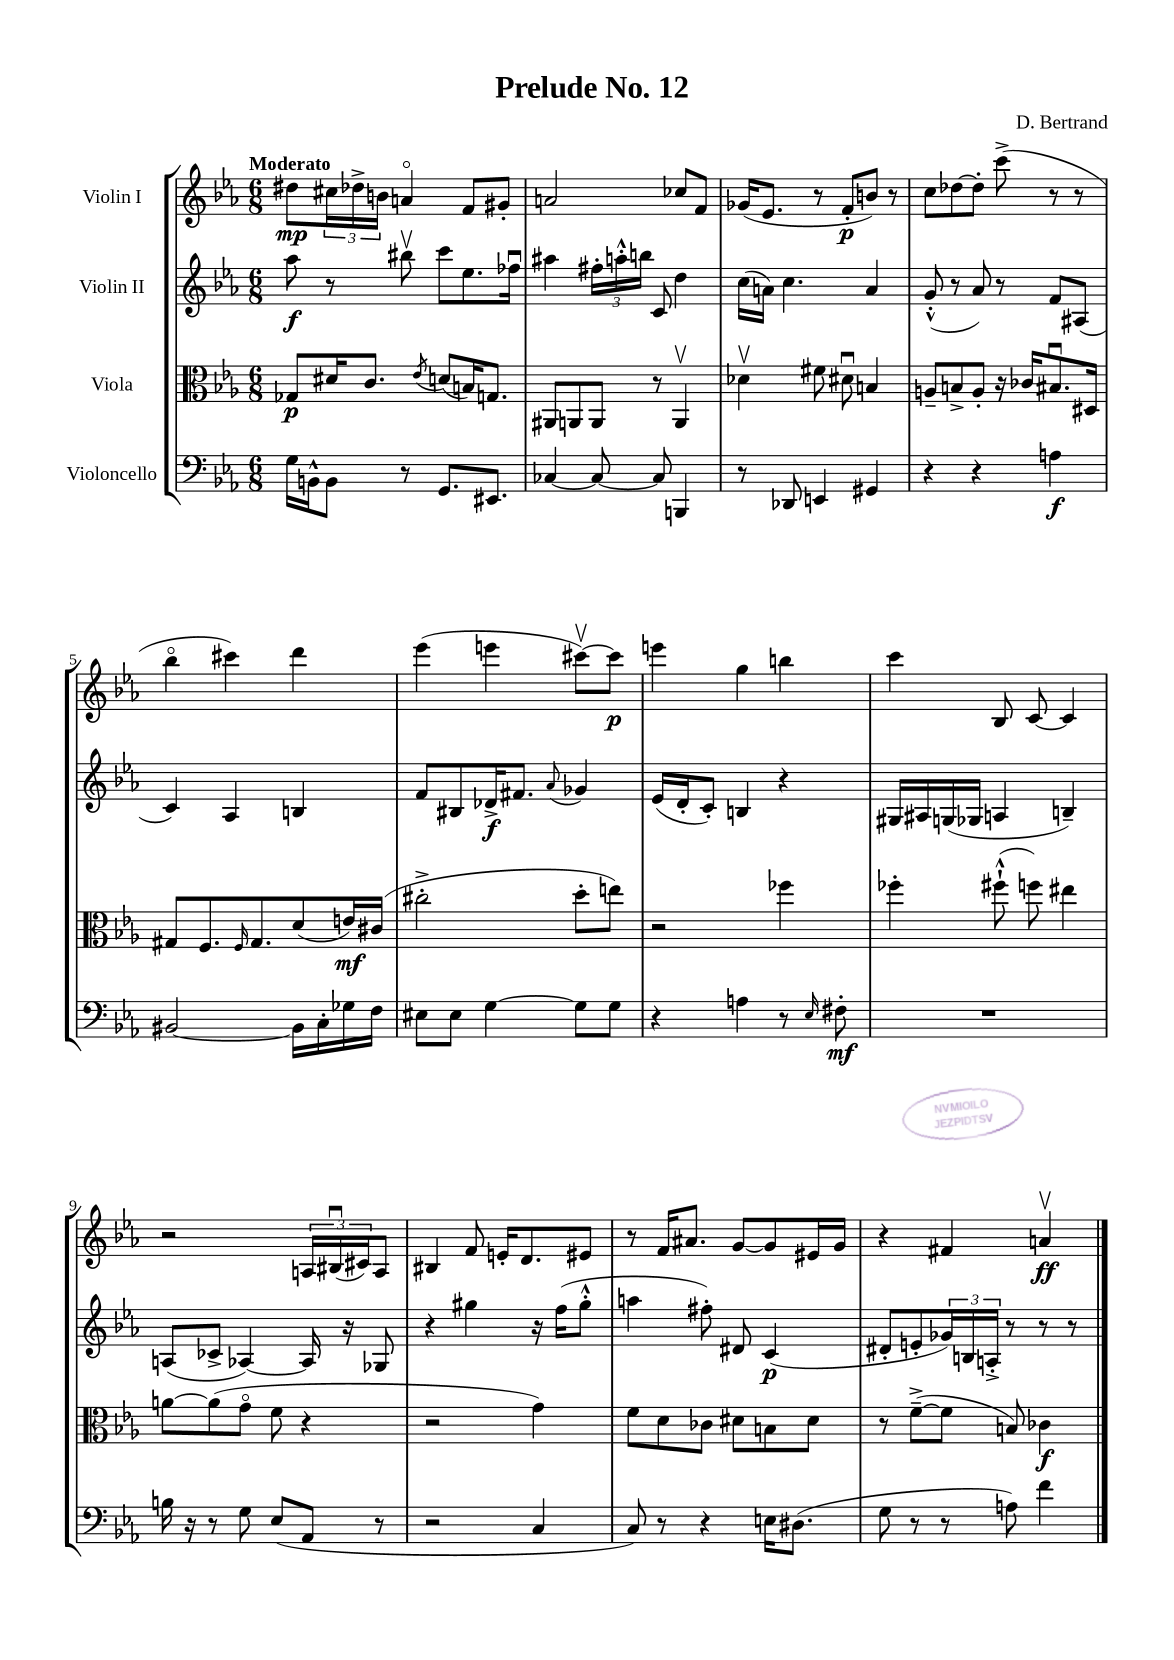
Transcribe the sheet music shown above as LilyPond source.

\header { title = "Prelude No. 12" composer = "D. Bertrand" }
<<
\new StaffGroup <<
\new Staff = "s0" \with { instrumentName = "Violin I" } {
    \clef treble \key ees \major \numericTimeSignature \time 6/8 \tempo "Moderato"
    dis''8\mp \tuplet 3/2 { cis''16 des''16-> b'16 } a'4\flageolet f'8 gis'8-. |
    a'2 ces''8 f'8 |
    ges'16( ees'8. r8 f'8-.\p b'8) r8 |
    c''8 des''8~ des''8-. c'''8->( r8 r8 |
    bes''4\flageolet cis'''4) d'''4 |
    ees'''4( e'''4 cis'''8~\upbow) cis'''8\p |
    e'''4 g''4 b''4 |
    c'''4 bes8 c'8~ c'4 |
    r2 \tuplet 3/2 { a16 bis16\downbow( cis'16) } a8 |
    bis4 f'8 e'16-. d'8. eis'8 |
    r8 f'16 ais'8. g'8~ g'8 eis'16 g'16 |
    r4 fis'4 a'4\upbow\ff \bar "|." |
}
\new Staff = "s1" \with { instrumentName = "Violin II" } {
    \clef treble \key ees \major \numericTimeSignature \time 6/8
    aes''8\f r8 bis''8\upbow c'''8 ees''8. fes''16\downbow |
    ais''4 \tuplet 3/2 { fis''16-. a''16-.-^ b''16 } c'8 d''4 |
    c''16( a'16) c''4. a'4 |
    g'8-.-^( r8 aes'8) r8 f'8 ais8( |
    c'4) aes4 b4 |
    f'8 bis8 des'16->\f fis'8. \appoggiatura { aes'8 } ges'4 |
    ees'16( d'16-. c'8-.) b4 r4 |
    gis16 ais16 g16( ges16 a4 b4--) |
    a8( ces'8-> aes4~) aes16 r16 ges8 |
    r4 gis''4 r16 f''16( gis''8-.-^ |
    a''4 fis''8-.) dis'8 c'4\p( |
    dis'8-. e'8-. \tuplet 3/2 { ges'16) b16 a16-.-> } r8 r8 r8 \bar "|." |
}
\new Staff = "s2" \with { instrumentName = "Viola" } {
    \clef alto \key ees \major \numericTimeSignature \time 6/8
    ges8\p dis'16 c'8. \acciaccatura { ees'8 } d'8( b16) g8. |
    ais,8 a,8 a,8 r8 a,4\upbow |
    des'4\upbow fis'8 dis'8\downbow b4 |
    a8-- b8-> a8-. r16 ces'16 bis8.\downbow dis16 |
    gis8 f8. \grace { f16 } gis8. d'8( e'16\mf) cis'16( |
    cis''2-.-> d''8-. e''8) |
    r2 fes''4 |
    fes''4-. fis''8-!-^( f''8) eis''4 |
    a'8~ a'8( g'8\flageolet f'8 r4 |
    r2 g'4) |
    f'8 d'8 ces'8 dis'8 b8 dis'8 |
    r8 f'8~--->( f'8 b8) ces'4\f \bar "|." |
}
\new Staff = "s3" \with { instrumentName = "Violoncello" } {
    \clef bass \key ees \major \numericTimeSignature \time 6/8
    g16 b,16-^ b,8 r8 g,8. eis,8. |
    ces4~ ces8~ ces8 b,,4 |
    r8 des,8 e,4 gis,4 |
    r4 r4 a4\f |
    bis,2~ bis,16 c16-. ges16 f16 |
    eis8 eis8 g4~ g8 g8 |
    r4 a4 r8 \grace { ees16 } fis8-.\mf |
    R2. |
    b16 r16 r8 g8 ees8( aes,8 r8 |
    r2 c4 |
    c8) r8 r4 e16 dis8.( |
    g8 r8 r8 a8) f'4 \bar "|." |
}
>>
>>
